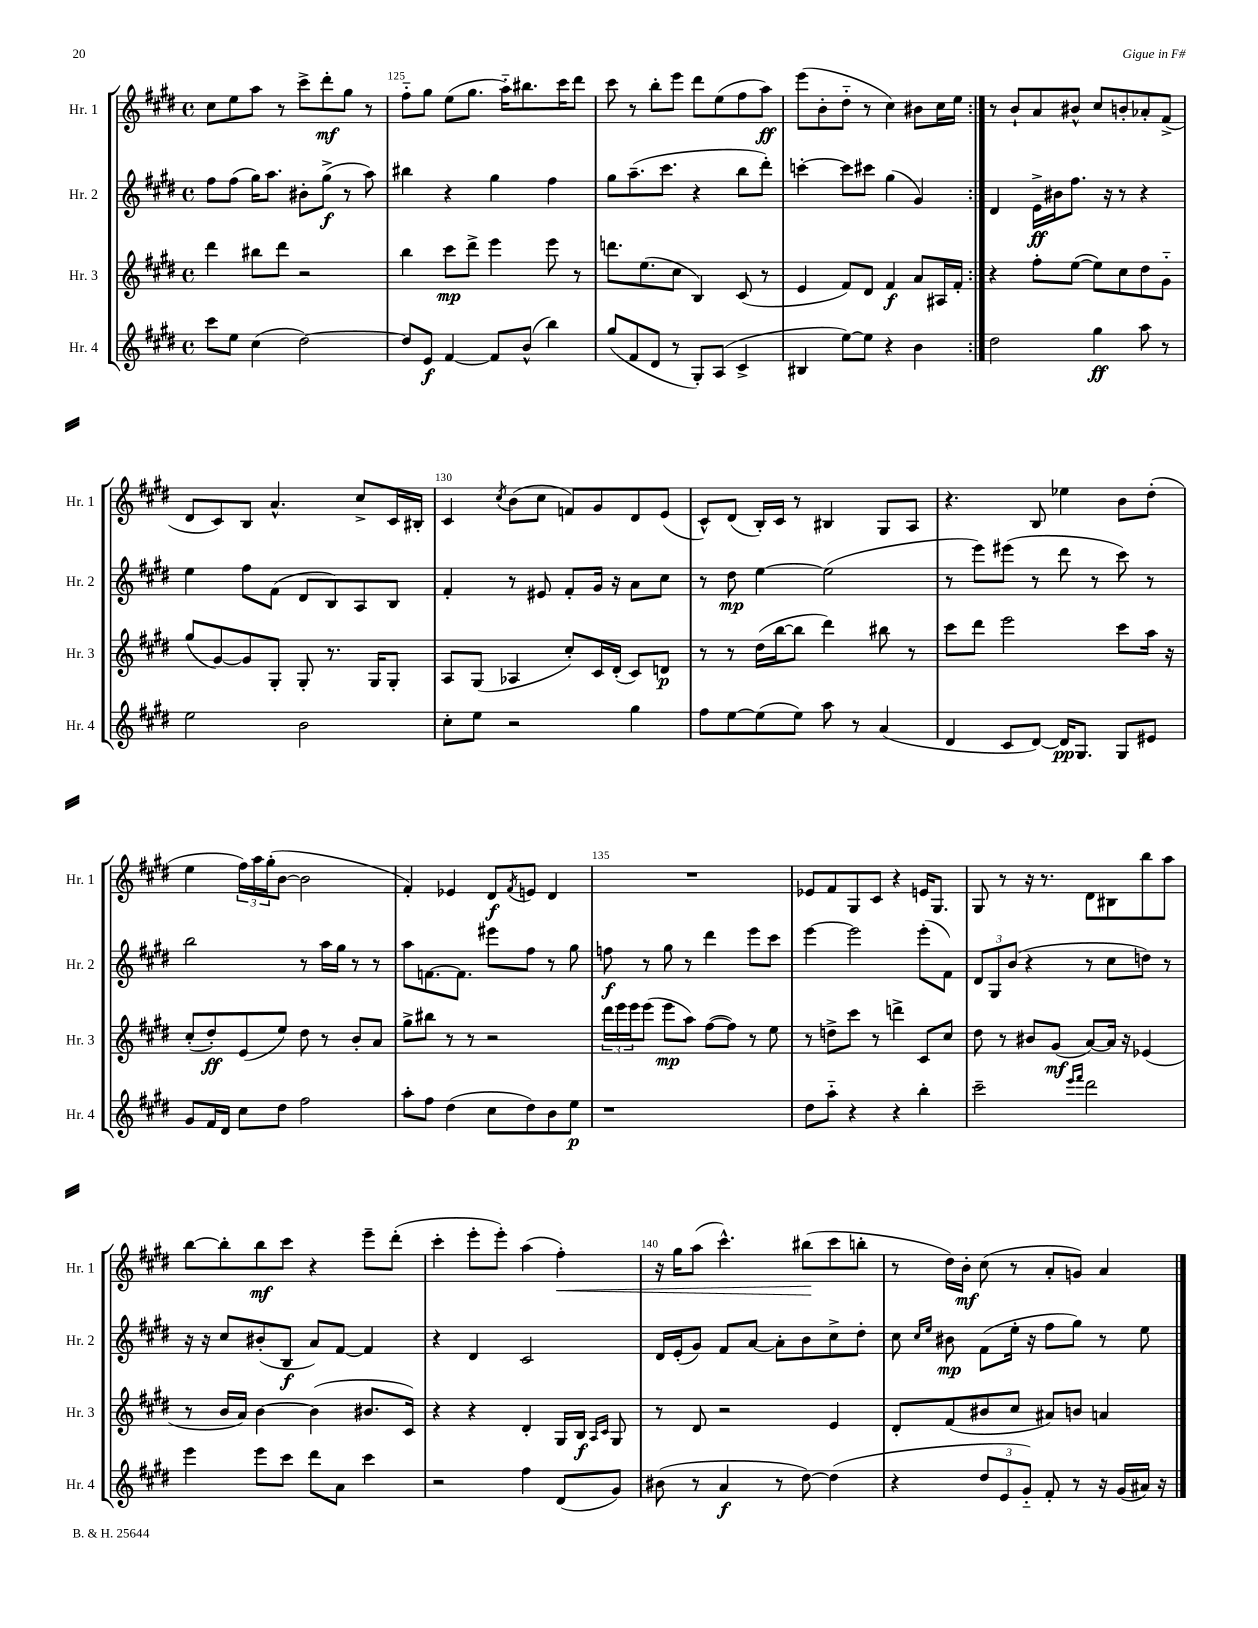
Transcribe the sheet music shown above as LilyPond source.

<<
\new StaffGroup <<
\new Staff = "s0" \with { instrumentName = "Hr. 1" shortInstrumentName = "Hr. 1" } {
    \clef treble \key e \major \defaultTimeSignature \time 4/4
    \repeat volta 2 { cis''8 e''8 a''8 r8 cis'''8-> dis'''8-.\mf gis''8 r8 |
    fis''8-_ gis''8 e''8( gis''8. a''16-_) bis''8. cis'''16 dis'''8 |
    cis'''8 r8 b''8-. e'''8 dis'''8 e''8( fis''8 a''8\ff) |
    e'''8( b'8-. dis''8-_ r8 cis''4) bis'8 cis''16 e''16 | }
    r8 b'8-! a'8 bis'8-^ cis''8 b'8-. aes'8-. fis'8->( |
    dis'8 cis'8) b8 a'4.-^ cis''8-> cis'16 bis16-. |
    cis'4 \acciaccatura { cis''8 } b'8( cis''8 f'8) gis'8 dis'8 e'8( |
    cis'8-^) dis'8( b16-.) cis'16 r8 bis4 gis8 a8 |
    r4. b8 ees''4 b'8 dis''8-.( |
    e''4 \tuplet 3/2 { fis''16) a''16 gis''16-.( } b'8~ b'2 |
    fis'4-.) ees'4 dis'8\f \acciaccatura { fis'8 } e'8 dis'4 |
    R1 |
    ees'8 fis'8 gis8 cis'8 r4 e'16 gis8. |
    gis8 r8 r16 r8. dis'8 bis8 b''8 a''8 |
    b''8~ b''8-. b''8\mf cis'''8 r4 e'''8-- dis'''8-.( |
    cis'''4-. e'''8-. e'''8-.) a''4( fis''4-.\<) |
    r16 gis''16 a''8( cis'''4.-^) bis''8\!( cis'''8 b''8-. |
    r8 dis''16) b'16-.\mf cis''8( r8 a'8-. g'8) a'4 \bar "|." |
}
\new Staff = "s1" \with { instrumentName = "Hr. 2" shortInstrumentName = "Hr. 2" } {
    \clef treble \key e \major \defaultTimeSignature \time 4/4
    \repeat volta 2 { fis''8 fis''8( gis''16) a''8. bis'8-. gis''8->\f( r8 a''8) |
    bis''4 r4 gis''4 fis''4 |
    gis''8 a''8.--( cis'''8. r4 b''8 dis'''8-.) |
    c'''4~-. c'''8 cis'''8 gis''4( gis'4) | }
    dis'4 e'16->\ff bis'16 fis''8. r16 r8 r4 |
    e''4 fis''8 fis'8( dis'8 b8) a8 b8 |
    fis'4-. r8 eis'8 fis'8-. gis'16 r16 a'8 cis''8 |
    r8 dis''8\mp e''4~ e''2( |
    r8 e'''8) eis'''8( r8 dis'''8 r8 cis'''8) r8 |
    b''2 r8 a''16 gis''16 r8 r8 |
    a''8 f'8.~ f'8. eis'''8 fis''8 r8 gis''8 |
    f''8\f r8 gis''8 r8 dis'''4 e'''8 cis'''8 |
    e'''4~ e'''2 e'''8-.( fis'8) |
    \tuplet 3/2 { dis'8 gis8 b'8( } r4 r8 cis''8 d''8) r8 |
    r16 r16 cis''8 bis'8-.( b8\f a'8) fis'8~ fis'4 |
    r4 dis'4 cis'2 |
    dis'16 e'16-.( gis'8) fis'8 a'8~ a'8-. b'8 cis''8-> dis''8-. |
    cis''8 \grace { cis''16 e''16 } bis'8\mp fis'8( e''16-. r16 fis''8 gis''8) r8 e''8 \bar "|." |
}
\new Staff = "s2" \with { instrumentName = "Hr. 3" shortInstrumentName = "Hr. 3" } {
    \clef treble \key e \major \defaultTimeSignature \time 4/4
    \repeat volta 2 { dis'''4 bis''8 dis'''8 r2 |
    b''4 cis'''8\mp dis'''8-> e'''4 e'''8 r8 |
    d'''8. e''8.( cis''8 b4) cis'8( r8 |
    e'4 fis'8) dis'8 fis'4\f a'8 ais16 fis'16-. | }
    r4 fis''8-. e''8~( e''8) cis''8 dis''8 gis'8-_ |
    gis''8( gis'8~) gis'8 gis8-. gis8-. r8. gis16 gis8-. |
    a8 gis8( aes4 cis''8-.) cis'16 dis'16-.( cis'8) d'8\p |
    r8 r8 dis''16( b''16~ b''8 dis'''4) bis''8 r8 |
    cis'''8 dis'''8 e'''2 cis'''8 a''16 r16 |
    cis''8-.( dis''8-.\ff) e'8( e''8) dis''8 r8 b'8-. a'8 |
    gis''8-> bis''8 r8 r8 r2 |
    \tuplet 3/2 { dis'''16 e'''16 e'''16 } e'''8( e'''8\mp a''8) fis''8~( fis''8) r8 e''8 |
    r8 d''8-> cis'''8 r8 d'''4-> cis'8 cis''8 |
    dis''8 r8 bis'8 gis'8\mf( a'8~) a'16 r16 ees'4( |
    r8 b'16 a'16) b'4~ b'4( bis'8. cis'16) |
    r4 r4 dis'4-. gis16 b16\f \grace { a16 cis'16 } gis8 |
    r8 dis'8 r2 e'4 |
    dis'8-. fis'8( bis'8 cis''8 ais'8) b'8 a'4 \bar "|." |
}
\new Staff = "s3" \with { instrumentName = "Hr. 4" shortInstrumentName = "Hr. 4" } {
    \clef treble \key e \major \defaultTimeSignature \time 4/4
    \repeat volta 2 { cis'''8 e''8 cis''4( dis''2~) |
    dis''8 e'8\f fis'4~ fis'8 b'8-^( b''4) |
    gis''8( fis'8 dis'8 r8 gis8-.) a8( cis'4-> |
    bis4 e''8~) e''8 r4 b'4 | }
    dis''2 gis''4\ff a''8 r8 |
    e''2 b'2 |
    cis''8-. e''8 r2 gis''4 |
    fis''8 e''8~ e''8( e''8) a''8 r8 a'4( |
    dis'4 cis'8 dis'8~) dis'16\pp gis8. gis8 eis'8 |
    gis'8 fis'16 dis'16 cis''8 dis''8 fis''2 |
    a''8-. fis''8 dis''4( cis''8 dis''8) b'8 e''8\p |
    r1 |
    dis''8 a''8-_ r4 r4 b''4-. |
    cis'''2-- \grace { e'''16 fis'''16 } dis'''2 |
    e'''4 e'''8 cis'''8 dis'''8 a'8 cis'''4 |
    r2 fis''4 dis'8( gis'8) |
    bis'8( r8 a'4\f r8 dis''8~) dis''4( |
    r4 \tuplet 3/2 { dis''8 e'8 gis'8-_) } fis'8-. r8 r16 gis'16( ais'16) r16 \bar "|." |
}
>>
>>
\layout { \context { \Score currentBarNumber = #124 \override BarNumber.break-visibility = ##(#f #t #t) barNumberVisibility = #(every-nth-bar-number-visible 5) } }
